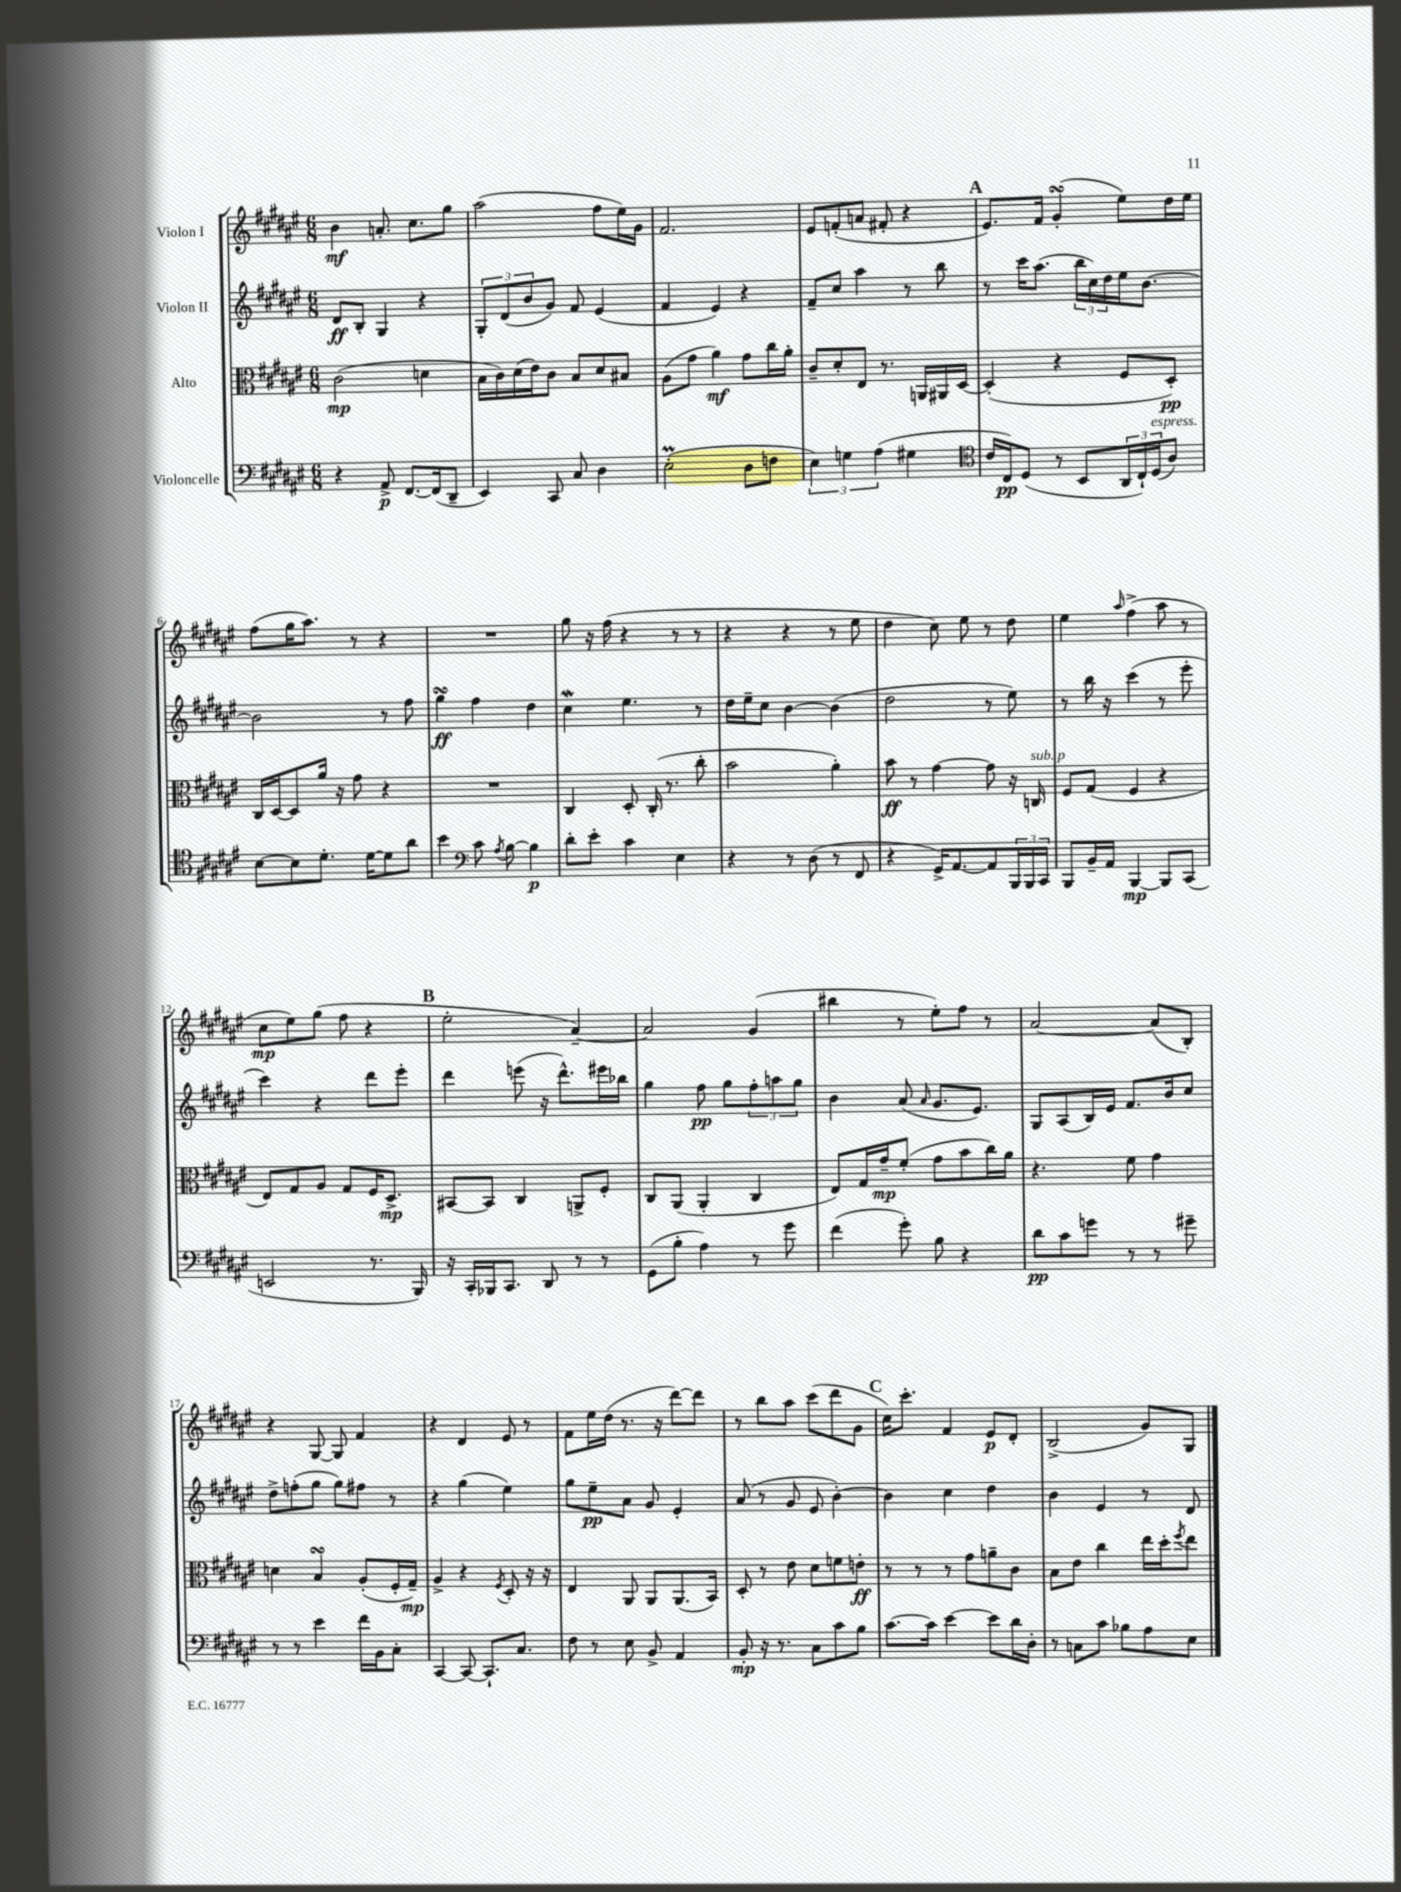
<<
\new StaffGroup <<
\new Staff = "s0" \with { instrumentName = "Violon I" } {
    \clef treble \key fis \major \numericTimeSignature \time 6/8
    b'4\mf a'8.-. cis''8. gis''8 |
    ais''2( fis''8 eis''16) gis'16 |
    fis'2. |
    eis'8 f'8-.( a'8 fis'8-. r4 |
    \mark \markup { \bold "A" } eis'8.) fis'16 gis'4-.\turn( eis''8) dis''16 eis''16 |
    fis''8( gis''16 ais''8.) r8 r4 |
    R2. |
    gis''8 r16 fis''16( r4 r8 r8 |
    r4 r4 r8 eis''8 |
    dis''4 cis''8) eis''8 r8 dis''8 |
    eis''4 \grace { ais''16 } fis''4->( ais''8 r8 |
    cis''8\mp eis''8) gis''8( fis''8 r4 |
    \mark \markup { \bold "B" } eis''2-. ais'4~--) |
    ais'2 gis'4( |
    bis''4 r8 eis''8-.) fis''8 r8 |
    ais'2~ ais'8( b8-.) |
    r4 gis8~ gis8 fis'4 |
    r4 dis'4 eis'8 r8 |
    fis'8 eis''16 dis''16( r8. r16 dis'''8~) dis'''8 |
    r8 b''8 ais''8 cis'''8( dis'''8 gis'8 |
    \mark \markup { \bold "C" } cis''16) cis'''8.-. fis'4 eis'8\p dis'8-. |
    b2->( gis'8) gis8 \bar "|." |
}
\new Staff = "s1" \with { instrumentName = "Violon II" } {
    \clef treble \key fis \major \numericTimeSignature \time 6/8
    dis'8\ff b8-. gis4 r4 |
    \tuplet 3/2 { gis8-. dis'8( b'8 } gis'8) fis'8 eis'4( |
    fis'4 eis'4) r4 |
    fis'8-- cis''8 ais''4 r8 b''8 |
    \mark \markup { \bold "A" } r8 cis'''16 ais''8.( \tuplet 3/2 { b''16 cis''16) dis''16 } eis''16 b'8.~ |
    b'2 r8 fis''8 |
    gis''4\turn\ff fis''4 dis''4 |
    cis''4\mordent eis''4. r8 |
    dis''16 eis''16-- cis''8 b'4~ b'4( |
    dis''2 r8 eis''8) |
    r8 b''16 r16 cis'''4( r8 eis'''8-. |
    cis'''4) r4 dis'''8 eis'''8-. |
    \mark \markup { \bold "B" } dis'''4 e'''8( r16 dis'''8.-^) eis'''16 bes''16 |
    gis''4 fis''8\pp gis''8 \tuplet 3/2 { fis''8-. a''8 gis''8 } |
    b'4 ais'8( \grace { ais'16 } gis'8. eis'8.) |
    gis8 ais8( b16) eis'16 fis'8. b'16 cis''8 |
    dis''8-> f''8-.( gis''8 gis''8) fis''8 r8 |
    r4 gis''4( eis''4) |
    gis''8 eis''8--\pp ais'8 gis'8 eis'4-. |
    ais'8( r8 gis'8 eis'8 b'4~-.) |
    \mark \markup { \bold "C" } b'4 cis''4 dis''4 |
    b'4 eis'4 r8 dis'8 \bar "|." |
}
\new Staff = "s2" \with { instrumentName = "Alto" } {
    \clef alto \key fis \major \numericTimeSignature \time 6/8
    cis'2\mp( d'4 |
    b16 cis'16) dis'16( eis'16) cis'8 b8 dis'8 bis8 |
    ais8( gis'8 ais'4\mf) gis'8 cis''16 ais'16-. |
    cis'8-- dis'8-. eis8 r8. a,16 ais,16 dis16~ |
    \mark \markup { \bold "A" } dis4-.( r4 fis8 dis8-.\pp) |
    cis16 dis16~ dis8 ais'16 r16 gis'8 r4 |
    R2. |
    cis4 dis8-. cis16-.( r8. cis''8-. |
    b'2 ais'4-.) |
    b'8\ff r8 gis'4~ gis'8 r16 c16^\markup { \italic "sub. p" } |
    fis8 gis8( fis4 r4 |
    eis8) gis8 ais8 gis8 fis16 dis8.->\mp |
    \mark \markup { \bold "B" } bis,8~ bis,8 cis4 a,8-> fis8-. |
    cis8 ais,8( ais,4-. cis4 |
    eis8) gis16 gis'16--\mp fis'8-.( gis'8 b'8 cis''16) ais'16 |
    r4. fis'8 gis'4 |
    d'4 b4\turn ais8-.( fis16-. gis16--\mp) |
    ais4-> r4 \acciaccatura { fis8 } dis8-. r16 r16 |
    eis4 ais,8 ais,8 ais,8.( b,16) |
    dis8-. r8 eis'8 dis'8 f'8 e'8-.\ff |
    \mark \markup { \bold "C" } r8 r8 r8 gis'8 a'8-- cis'8 |
    b8 eis'8 cis''4 eis''16 dis''16-. \acciaccatura { fis''8 } eis''8 \bar "|." |
}
\new Staff = "s3" \with { instrumentName = "Violoncelle" } {
    \clef bass \key fis \major \numericTimeSignature \time 6/8
    r4 ais,8->\p fis,8.~ fis,16( dis,8-- |
    eis,4) cis,8 cis8 dis4 |
    eis2-.\prall( dis8 f8 |
    \tuplet 3/2 { eis4) g4 ais4( } gis4 |
    \mark \markup { \bold "A" } \clef tenor cis'16 cis16\pp) dis8( r8 b,8 \tuplet 3/2 { ais,16 cis16-!) dis16^\markup { \italic "espress." }( } ais8) |
    b8~ b8 dis'8.-. dis'16~ dis'8 ais'8 |
    b'4 \clef bass cis'8 \acciaccatura { ais8 } b8~ b4\p |
    dis'8-. eis'8-. cis'4 eis4 |
    r4 r8 dis8( r8 fis,8 |
    r4 gis,16->) ais,8.~ ais,8 \tuplet 3/2 { b,,16 b,,16 cis,16 } |
    b,,8 b,16-- ais,16 b,,4~\mp b,,8 cis,8( |
    e,2 r8. b,,16) |
    \mark \markup { \bold "B" } r16 cis,16-. bes,,16 cis,8. dis,8 r8 r8 |
    gis,8( b8-. ais4) r8 gis'8 |
    fis'4( gis'8-.) b8 r4 |
    dis'8\pp cis'8 g'8 r8 r8 gis'8-- |
    r8 r8 eis'4 fis'16 b,16 cis8-. |
    cis,4~ cis,8~ cis,8.-! cis8. |
    fis8 r8 eis8 b,8-> ais,4 |
    b,8-.\mp r16 r8. cis8 cis'8 b8 |
    \mark \markup { \bold "C" } cis'8.~ cis'16 eis'4~ eis'8 dis'16 dis16-. |
    r8 c8 cis'8 bes8 ais8 eis8 \bar "|." |
}
>>
>>
